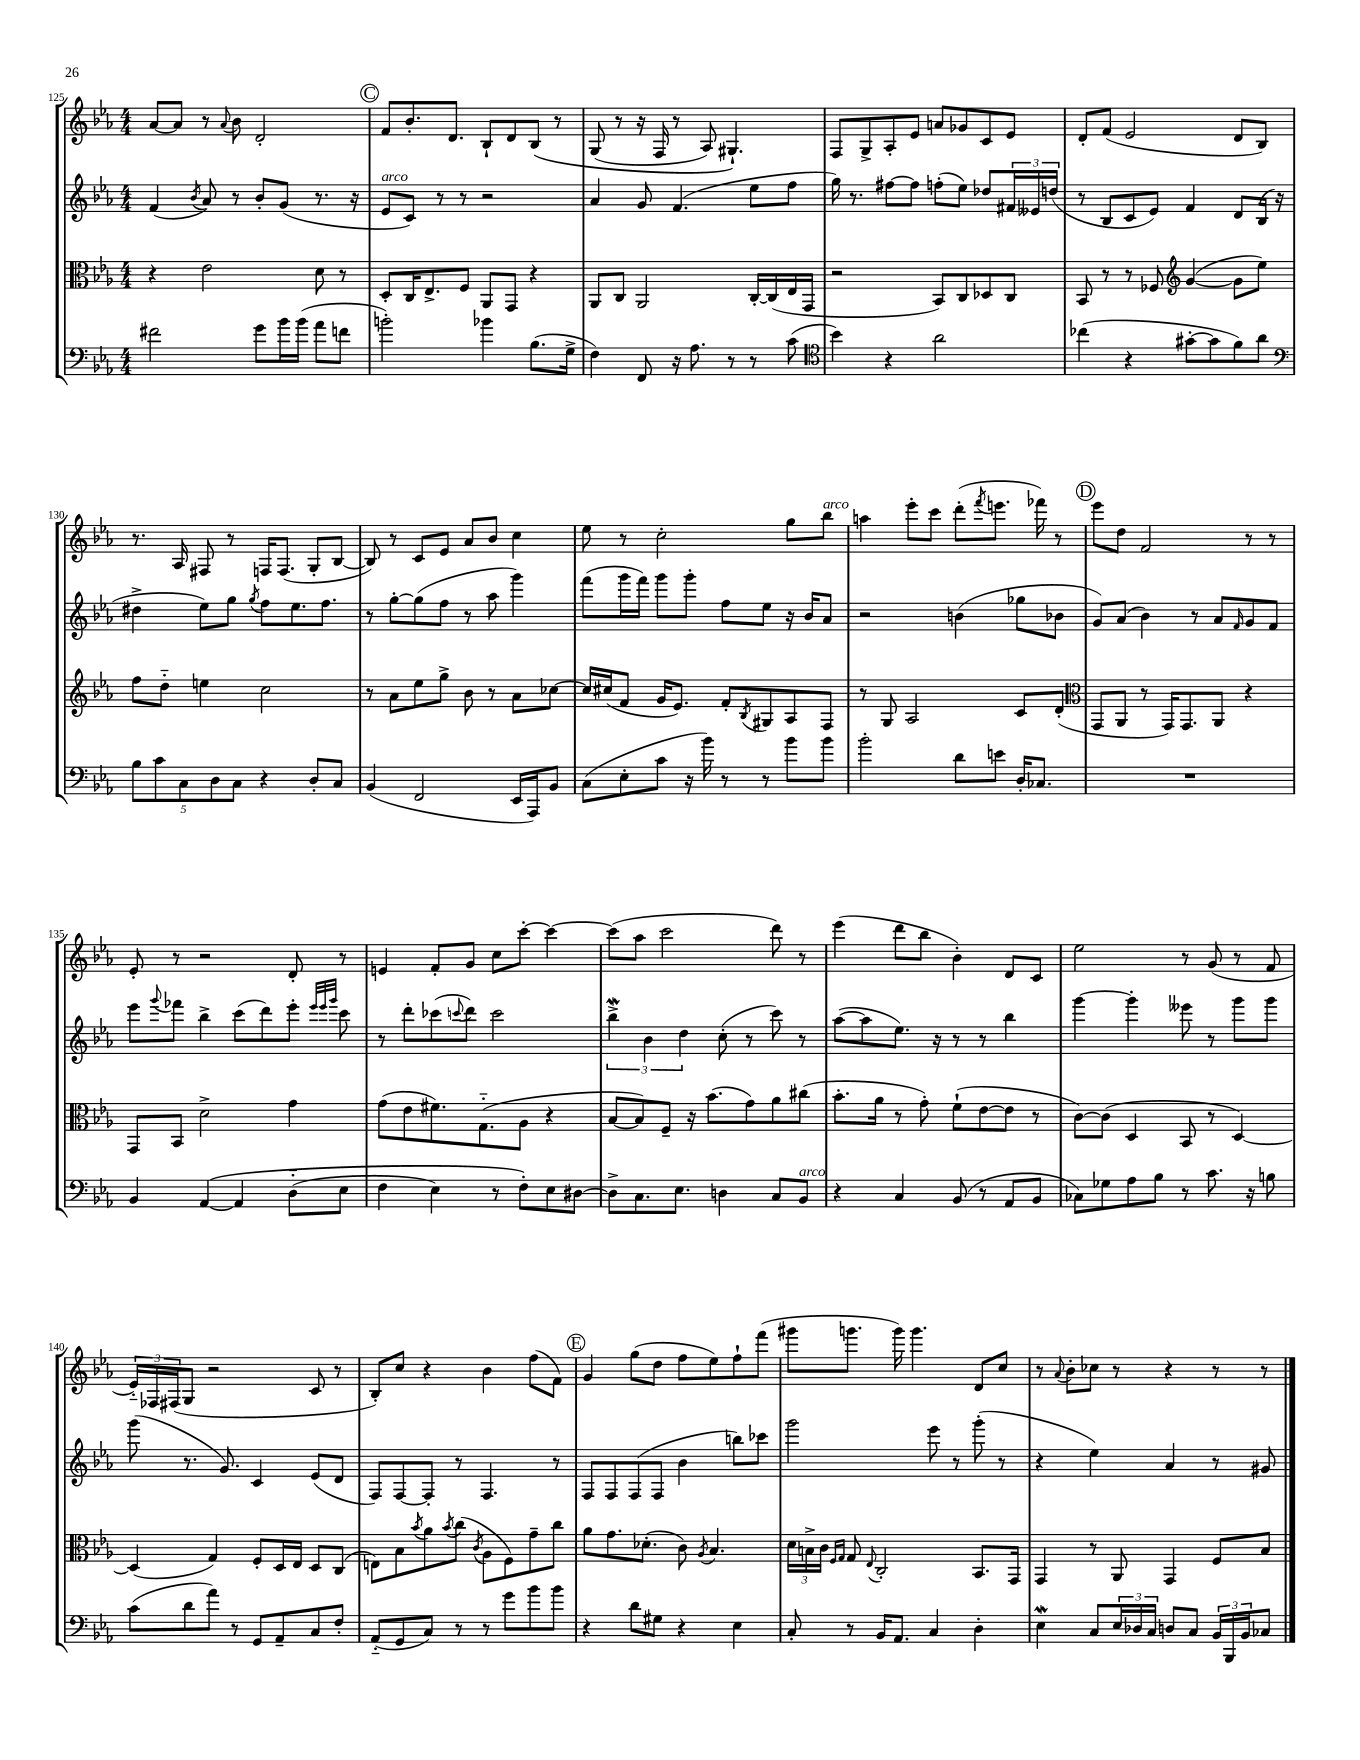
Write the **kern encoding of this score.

**kern	**kern	**kern	**kern
*part4	*part3	*part2	*part1
*staff4	*staff3	*staff2	*staff1
*clefF4	*clefC3	*clefG2	*clefG2
*k[b-e-a-]	*k[b-e-a-]	*k[b-e-a-]	*k[b-e-a-]
*M4/4	*M4/4	*M4/4	*M4/4
=125	=125	=125	=125
2f#X\	4r	(4f/	[8a-/L
.	.	.	8a-/J]
.	.	8qb-/	.
.	2e-\	8a-/)	8r
.	.	.	8qqa-/
.	.	8r	8b-\
8g\L	.	8b-'/L	2d'/
16b-\L	.	(8g/J	.
(16b-\JJ	.	.	.
8a-\L	8d\	8.r	.
8fn\J	8r	.	.
.	.	16r	.
!!LO:REH:place=s1:t=C
=126	=126	=126	=126
!	!	!LO:TX:a:i:t=arco	!
2bn'\)	8D'/L	8e-/L	8f/L
.	16C/K	8c/J)	8.b-'/
.	8.E-^/	.	.
.	.	8r	.
.	.	.	8.d/J
.	8F/J	8r	.
4b-X\	8AA-/L	2r	8B-`/L
.	8GG/J	.	8d/
(8.B-\L	4r	.	(8B-/J
.	.	.	8r
16G^\Jk	.	.	.
=127	=127	=127	=127
4F\)	8AA-/L	4a-/	(8G/
.	8C/J	.	8r
8FF/	2AA-/	8g/	16r
.	.	.	16F/
16r	.	(4.f/	8r
8.A-\	.	.	.
.	.	.	8A-/)
8r	.	.	4.G#X`/)
8r	[16C'/LL	8ee-\L	.
.	(16C/]	.	.
(8c\	16E-/	8ff\J	.
.	16GG/JJ	.	.
=128	=128	=128	=128
*clefC4	*	*	*
4b-\)	2r	16gg\)	8F/L
.	.	8.r	.
.	.	.	8G^/
4r	.	[8ff#X\L	8A-'/
.	.	8ff#\J]	8e-/J
2a-\	8BB-/L)	(8ffn'\L	8an/L
.	8C/	8ee-\J)	8g-X/
.	8D-X/	8dd-X/L	8c/
.	8C/J	24f#X/L	8e-/J
.	.	24e--X/	.
.	.	(24ddn/JJ	.
=129	=129	=129	=129
(4cc-X\	8BB-/	8r	8d'/L
.	8r	8B-/L	(8f/J
4r	8r	8c/	2e-/
.	8F-X/	8e-/J)	.
*	*clefG2	*	*
[8g#X'\L	([4g/	4f/	.
8g#\]	.	.	.
8f\)	8g\L]	8d/L	8d/L
8a-\J	8ee-\J)	(16B-/Jk	8B-/J)
.	.	16r	.
!!LO:LB:g=z
=130	=130	=130	=130
*clefF4	*	*	*
10B-\L	8ff\L	4dd#X^\	8.r
10c\	.	.	.
.	8dd\J	.	.
.	.	.	16A-/
10C\	.	.	.
.	4een\	8ee-\L)	8F#X/
10D\	.	.	.
.	.	8gg\J	8r
10C\J	.	.	.
.	.	8qgg/	.
4r	2cc\	8ff\L	16Fn/KL
.	.	.	(8.F/J
.	.	8.ee-\	.
8D'/L	.	.	8G'/L
.	.	8.ff\J	.
8C/J	.	.	[8B-/J
=131	=131	=131	=131
(4BB-/	8r	8r	8B-/])
.	8a-\L	[8gg'\L	8r
2FF/	8ee-\	(8gg\]	8c/L
.	8gg^\J	8ff\J	8e-/J
.	8b-\	8r	8a-/L
.	8r	8aa-\	8b-/J
16EE-/LL	8a-\L	4ggg\)	4cc\
16AAA-/J)	.	.	.
8BB-/J	[8cc-X\J	.	.
=132	=132	=132	=132
(8C\L	16cc-/LL]	(8fff\L	8ee-\
.	(16cc#X/J	.	.
8E-'\	8f/J	16ggg\L	8r
.	.	16fff\JJ)	.
8c\J	16g/KL	8ggg\L	2cc'\
.	8.e-/J)	.	.
16r	.	8ggg'\J	.
16b-\)	.	.	.
8r	8f'/L	8ff\L	.
.	8qB-/	.	.
8r	8G#X/	8ee-\J	.
8b-\L	8A-/	16r	8gg\L
.	.	16b-/KL	.
!	!	!	!LO:TX:a:i:t=arco
8b-\J	8F/J	8a-/J	8bb-\J
=133	=133	=133	=133
2b-'\	8r	2r	4aan\
.	8G/	.	.
.	2A-/	.	8eee-'\L
.	.	.	8ccc\J
8d\L	.	(4bn\	(8ddd'\L
.	.	.	8qfff/
8en\J	.	.	8.eeen\J
16D'/KL	8c/L	8gg-X\L	.
8.C-X/J	.	.	16fff-X\)
.	(8d'/J	8b-X\J	8r
!!LO:REH:place=s1:t=D
=134	=134	=134	=134
*	*clefC3	*	*
1r	8GG/L	8g/L)	8eee-\L
.	8AA-/J	(8a-/J	8dd\J
.	8r	4b-\)	2f/
.	16GG/KL)	.	.
.	8.GG/	.	.
.	.	8r	.
.	8AA-/J	8a-/L	.
.	.	16qqf/	.
.	4r	8g/	8r
.	.	8f/J	8r
!!LO:LB:g=z
=135	=135	=135	=135
4BB-/	8GG/L	8eee-\L	8e-'/
.	.	8qqggg/	.
.	8BB-/J	8fff-X\J	8r
([4AA-/	2d^\	4bb-^\	2r
4AA-/]	.	(8ccc\L	.
.	.	8ddd\)	.
(8D\L	4g\	8eee-'\J	8d'/
.	.	32qqeee-/LLL	.
.	.	32qqeee-/	.
.	.	32qqggg/JJJ	.
8E-\J	.	8ccc\	8r
=136	=136	=136	=136
4F\	(8g\L	8r	4en/
.	8e-\	8ddd'\L	.
4E-\)	8.f#X\)	(8ccc-X\	8f'/L
.	.	8qqcccn/	.
.	.	8ddd\J)	8g/J
.	(8.G\	.	.
8r	.	2ccc\	8cc\L
8F'\L)	8A-\J	.	[8ccc'\J
8E-\	4r	.	4ccc\_
[8D#X\J	.	.	.
=137	=137	=137	=137
8D#^\L]	[8B-/L	6bb-W^\	(8ccc\L]
8.C\	8B-/])	.	8aa-\J
.	.	6b-\	.
.	8F~/J	.	2ccc\
8.E-\J	.	.	.
.	.	6dd\	.
.	16r	.	.
.	(8.b-\L	.	.
4Dn\	.	(8cc'\	.
.	8g\)	8r	.
8C/L	8a-\	8ccc\)	8ddd\)
!LO:TX:a:i:t=arco	!	!	!
8BB-/J	(8cc#X\J	8r	8r
=138	=138	=138	=138
4r	8.b-'\L	([8aa-\L	(4eee-\
.	.	8aa-\]	.
.	16a-\Jk	.	.
4C/	8r	8.ee-\J)	8ddd\L
.	8g'\)	.	8bb-\J
.	.	16r	.
(8BB-/	(8f`\L	8r	4b-'\)
8r	[8e-\	8r	.
8AA-/L	8e-\J]	4bb-\	8d/L
8BB-/J	8r	.	8c/J
=139	=139	=139	=139
8C-X\L)	[8c\L)	[4ggg\	2ee-\
8G-X\	(8c\J]	.	.
8A-\	4D/	4ggg'\]	.
8B-\J	.	.	.
8r	8BB-/	8eee--X\	8r
8.c\	8r	8r	(8g/
.	[4D/)	8ggg\L	8r
16r	.	.	.
8Bn\	.	8ggg\J	8f/
!!LO:LB:g=z
=140	=140	=140	=140
(8c\L	(4D/]	(8ggg\	24e-/LL)
.	.	.	24F-X/
.	.	.	(24F#X/J
8d\	.	8.r	8G/J
8a-\J)	4G/)	.	2r
.	.	8.g/)	.
8r	.	.	.
8GG/L	8F'/L	4c/	.
8AA-~/	16D/L	.	.
.	16E-/JJ	.	.
8C/	8D/L	(8e-/L	8c/
8F'/J	(8C/J	8d/J	8r
=141	=141	=141	=141
(8AA-/L	8En\L)	8F/L)	8B-'/L)
8GG/	8B-\	[8F/	8cc/J
.	8qb-/	.	.
8C/J)	8a-\	8F'/J]	4r
.	8qb-/	.	.
8r	(8cc\J	8r	.
.	8qc/	.	.
8r	8A-\L	4.F/	4b-\
8g\L	8F\)	.	.
8b-\	8g~\	.	(8ff\L
8b-\J	8cc\J	8r	8f\J)
!!LO:REH:place=s1:t=E
=142	=142	=142	=142
4r	8a-\L	8F/L	4g/
.	8.g\	8F/	.
8d\L	.	(8F/	(8gg\L
.	(8.d-X'\J	.	.
8G#X\J	.	8F/J	8dd\J
4r	8c\)	4b-\	8ff\L
.	8qA-/	.	.
.	4.B-/	.	8ee-\)
4E-\	.	8bbn\L)	8ff`\
.	.	8ccc-X\J	(8fff\J
=143	=143	=143	=143
8C'/	24d\LL	2ggg\	8ggg#X\L
.	24Bn^\	.	.
.	24c\JJ	.	.
.	16qqF/LL	.	.
.	16qqG/JJ	.	.
8r	8G/	.	8.gggn\J
.	8qqE-/	.	.
16BB-/KL	2C'/	.	.
8.AA-/J	.	.	16ggg\)
.	.	.	4.ggg\
4C/	.	8eee-\	.
.	.	8r	.
4D'\	8.BB-/L	(8ggg'\	8d/L
.	.	8r	8cc/J
.	16GG/Jk	.	.
=144	=144	=144	=144
4E-w\	4GG/	4r	8r
.	.	.	8qqa-/
.	.	.	8b-'\L
8C/L	8r	4ee-\)	8cc-X\J
24E-/L	8AA-/	.	8r
24D-X/	.	.	.
24C/JJ	.	.	.
8Dn/L	4GG/	4a-/	4r
8C/J	.	.	.
24BB-/LL	8F/L	8r	8r
24BBB-/	.	.	.
24BB-/J	.	.	.
8C-X/J	8B-/J	8g#X/	8r
==	==	==	==
*-	*-	*-	*-
